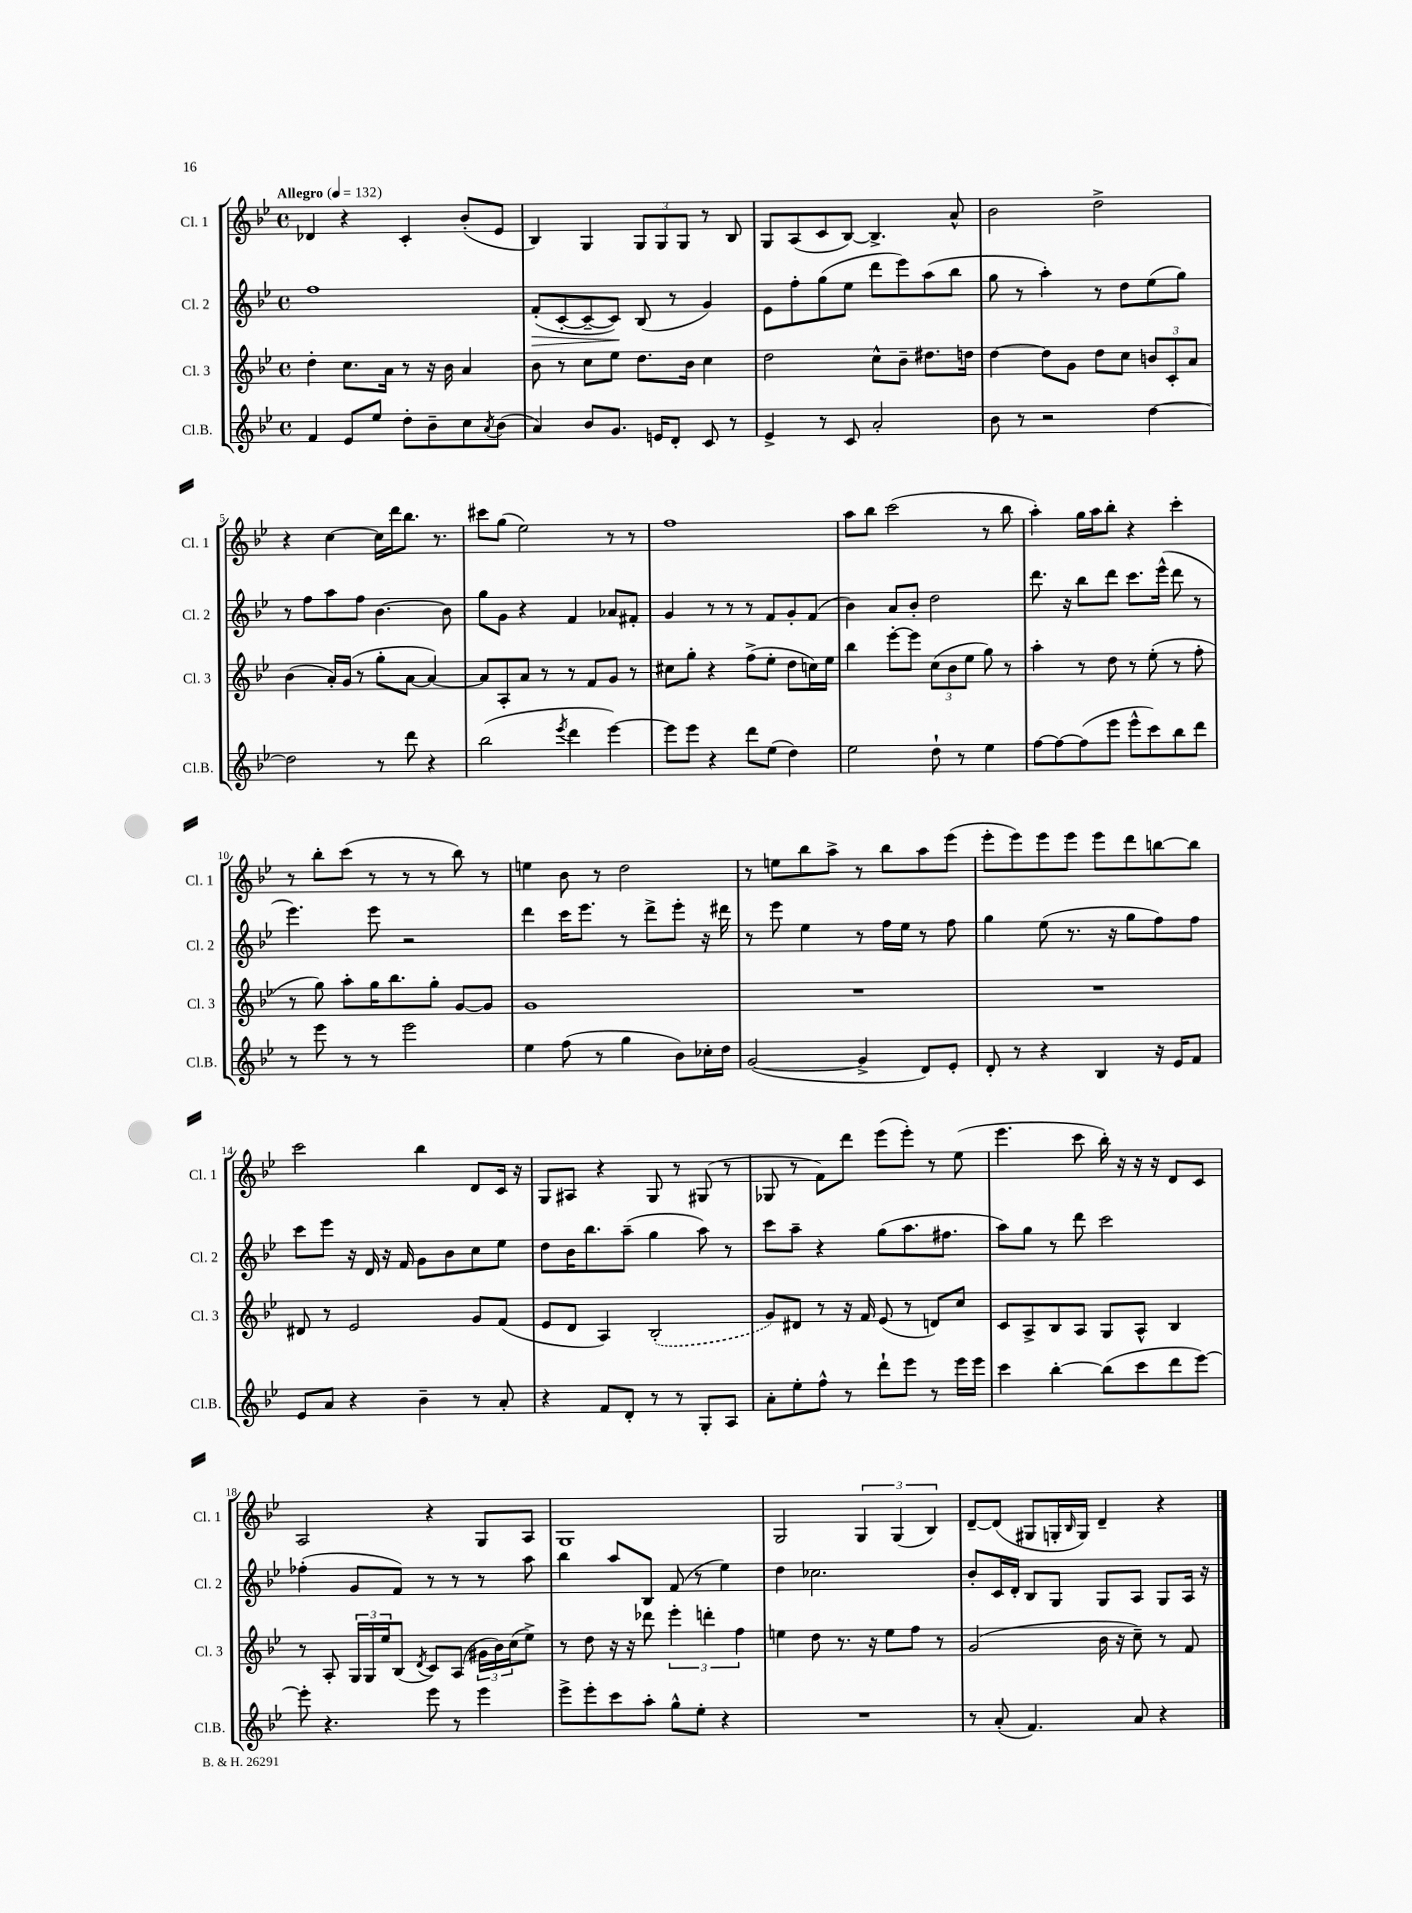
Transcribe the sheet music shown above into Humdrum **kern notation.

**kern	**kern	**kern	**kern
*staff4	*staff3	*staff2	*staff1
*clefG2	*clefG2	*clefG2	*clefG2
*k[b-e-]	*k[b-e-]	*k[b-e-]	*k[b-e-]
*M4/4	*M4/4	*M4/4	*M4/4
*met(c)	*met(c)	*met(c)	*met(c)
*MM132	*MM132	*MM132	*MM132
4f/	4dd'\	1ff	4d-/
8e-/L	8.cc\L	.	4r
8ee-/J	.	.	.
.	16a\Jk	.	.
8dd'\L	8r	.	4c'/
8b-~\	16r	.	.
.	16b-\	.	.
8cc\	4a/	.	(8b-'/L
8qa/	.	.	.
(8b-\J	.	.	8e-/J
=	=	=	=
4a/)	8b-\	(8f'/L	4B-/)
.	8r	[8c'/	.
8b-/L	8cc\L	8c~/_	4G/
8.g/J	8ee-\J	8c/]J)	.
.	8.dd\L	(8B-/	12G/L
16e/LK	.	.	.
.	.	.	12G/
8d'/J	.	8r	.
.	.	.	12G/J
.	16b-\Jk	.	.
8c/	4cc\	4g/)	8r
8r	.	.	8B-/
=	=	=	=
4e-^/	2dd\	8e-\L	8G/L
.	.	8ff'\	(8A/
8r	.	(8gg\	8c/
8c/	.	8ee-\J	[8B-/J)
2a'/	8cc^^\L	8ddd\L	4.B-^/]
.	8b-~\J	8eee-\)	.
.	8.dd#\L	(8aa\	.
.	.	8bb-\J	8a^^/
.	16dd\Jk	.	.
=	=	=	=
8b-\	[4dd\	8gg\	2b-\
8r	.	8r	.
2r	8dd\]L	4aa'\)	.
.	8g\J	.	.
.	8dd\L	8r	2dd^\
.	8cc\J	8dd\L	.
[4dd\	12b/L	(8ee-\	.
.	12c'/	.	.
.	.	8gg\J)	.
.	12a/J	.	.
=	=	=	=
2dd\]	(4b-\	8r	4r
.	.	8ff\L	.
.	16a'/LL)	8aa\	[4cc\
.	(16g/JJ	.	.
.	8r	8ff\J	.
8r	8gg'\L	[4.b-\	16cc\]LL
.	.	.	16ddd\J
8ddd\	[8a\J	.	8.bb-\J
4r	4a/_)	.	.
.	.	.	8.r
.	.	8b-\]	.
=	=	=	=
(2bb-\	8a/]L	8gg\L	8ccc#\L
.	8A'/	8g\J	(8gg\J
.	8a/J	4r	2ee-\)
.	8r	.	.
8qeee-/	.	.	.
4ddd\	8r	4f/	.
.	8f/L	.	.
[4eee-\)	8g/J	8a-/L	8r
.	8r	8f#'/J	8r
=	=	=	=
8eee-\]L	8cc#\L	4g/	1ff
8eee-\J	8gg'\J	.	.
4r	4r	8r	.
.	.	8r	.
8ddd\L	(8ff^\L	8r	.
(8ee-\J	8ee-'\J	8f/L	.
4dd\)	8dd\L	8g'/	.
.	16cc\L)	(8f/J	.
.	16ee-\JJ	.	.
=	=	=	=
2ee-\	4bb-\	4b-\)	8aa\L
.	.	.	8bb-\J
.	[8eee-'\L	8a/L	(2ccc\
.	8eee-\]J	8b-'/J	.
8dd`\	(12cc\L	2dd\	.
.	12b-\	.	.
8r	.	.	.
.	12ee-\J	.	.
4ee-\	8gg\)	.	8r
.	8r	.	8bb-\
=	=	=	=
[8ff\L	4aa'\	8.ddd\	4aa'\)
8ff\_	.	.	.
.	.	16r	.
(8ff\]	8r	8bb-\L	16gg\LL
.	.	.	16aa\J
8eee-\J	8dd\	8ddd\J	8bb-'\J
8eee-^^\L	8r	8.ccc\L	4r
8ccc\)	(8ee-'\	.	.
.	.	(16eee-^^\Jk	.
8bb-\	8r	8ddd\	4ccc'\
8ddd\J	8ff'\	8r	.
=	=	=	=
8r	8r	4.eee-\)	8r
8eee-\	8gg\)	.	8bb-'\L
8r	8aa'\L	.	(8ccc\J
8r	16gg\K	8eee-\	8r
.	8.bb-\	.	.
2eee-\	.	2r	8r
.	8gg'\J	.	8r
.	[8g/L	.	8bb-\)
.	8g/]J	.	8r
=	=	=	=
4ee-\	1g	4ddd\	4ee\
(8ff\	.	16ccc\LK	8b-\
.	.	8.eee-\J	.
8r	.	.	8r
4gg\	.	8r	2dd\
.	.	8ddd^\L	.
8b-\L)	.	8eee-'\J	.
16cc-'\L	.	16r	.
16dd\JJ	.	16ddd#\	.
=	=	=	=
([2g/	1r	8r	8r
.	.	8eee-\	8ee\L
.	.	4ee-\	8bb-\
.	.	.	8aa^\J
4g^/]	.	8r	8r
.	.	16ff\LL	8bb-\L
.	.	16ee-\JJ	.
8d/L)	.	8r	8aa\
8e-'/J	.	8ff\	(8eee-\J
=	=	=	=
8d'/	1r	4gg\	8eee-'\L
8r	.	.	8eee-\)
4r	.	(8ee-\	8eee-\
.	.	8.r	8eee-\J
4B-/	.	.	8eee-\L
.	.	16r	.
.	.	8gg\L	8ddd\
16r	.	8ff\)	[8bb\
16e-/LK	.	.	.
8f/J	.	8ff\J	8bb\]J
=	=	=	=
8e-/L	8d#/	8ccc\L	2ccc\
8a/J	8r	8eee-\J	.
4r	2e-/	16r	.
.	.	16d/	.
.	.	16r	.
.	.	16f/	.
4b-~\	.	8g\L	4bb-\
.	.	8b-\	.
8r	8g/L	8cc\	8d/L
8a'/	(8f/J	8ee-\J	16c/Jk
.	.	.	16r
=	=	=	=
4r	8e-/L	8dd\L	8G/L
.	8d/J	16b-\K	8A#/J
.	.	8.bb-\	.
8f/L	4A/)	.	4r
8d'/J	.	(8aa~\J	.
8r	(2B-'/	4gg\	8G/
8r	.	.	8r
8G'/L	.	8aa\)	(8G#/
8A/J	.	8r	8r
=	=	=	=
8a'\L	8g/L)	8ccc\L	8G-/
8ee-'\	8d#/J	8aa~\J	8r
8ff^^\J	8r	4r	8f\L)
8r	16r	.	8ddd\J
.	16f/	.	.
8ddd`\L	(8e-/	(8gg\L	(8eee-\L
8eee-\J	8r	8.aa\	8eee-'\J)
8r	8d/L)	.	8r
.	.	8.ff#\J	.
16eee-\LL	8cc/J	.	(8ee-\
16eee-\JJ	.	.	.
=	=	=	=
4ccc\	8c/L	8aa\L)	4.eee-\
.	8A^/	8gg\J	.
[4bb-'\	8B-/	8r	.
.	8A/J	8ddd\	8ccc\
(8bb-\]L	8G/L	2ccc\	16bb-'\)
.	.	.	16r
8ccc\	8A^^/J	.	16r
.	.	.	16r
8ddd\	4B-/	.	8d/L
[8eee-\J)	.	.	8c/J
=	=	=	=
8eee-'\]	8r	(4ff-'\	2A/
4.r	8A'/	.	.
.	24G/LL	8g/L	.
.	24G/	.	.
.	24ee-/J	.	.
.	(8B-/J	8f/J)	.
.	8qd/	.	.
8eee-\	8c/L)	8r	4r
8r	(8A/J	8r	.
4eee-\	24g#\LL	8r	8G/L
.	24b-\)	.	.
.	(24cc\J	.	.
.	8ee-^\J)	8aa\	8A/J
=	=	=	=
8eee-^\L	8r	4bb-\	1G
8eee-'\	8dd\	.	.
8ccc\	16r	8aa/L	.
.	16r	.	.
8aa'\J	8ddd-\	8B-/J	.
8gg^^\L	6eee-'\	(8f/	.
8ee-'\J	.	8r	.
.	6ddd'\	.	.
4r	.	4ee-\)	.
.	6ff\	.	.
=	=	=	=
1r	4ee\	4dd\	2G/
.	8dd\	2.cc-\	.
.	8.r	.	.
.	.	.	6G/
.	16r	.	.
.	8ee\L	.	.
.	.	.	(6G/
.	8ff\J	.	.
.	.	.	6B-/)
.	8r	.	.
=	=	=	=
8r	(2g/	8b-'/L	[8d~/L
(8a'/	.	16c/L	(8d/]J
.	.	16d'/JJ	.
4.f/)	.	8B-/L	8G#/L
.	.	8G/J	16G'/L
.	.	.	16qqB-/
.	.	.	16G/JJ)
.	16b-\	8G/L	4d~/
.	16r	.	.
8a/	8cc~\)	8A/J	.
4r	8r	8G/L	4r
.	8f/	16A/Jk	.
.	.	16r	.
==	==	==	==
*-	*-	*-	*-
